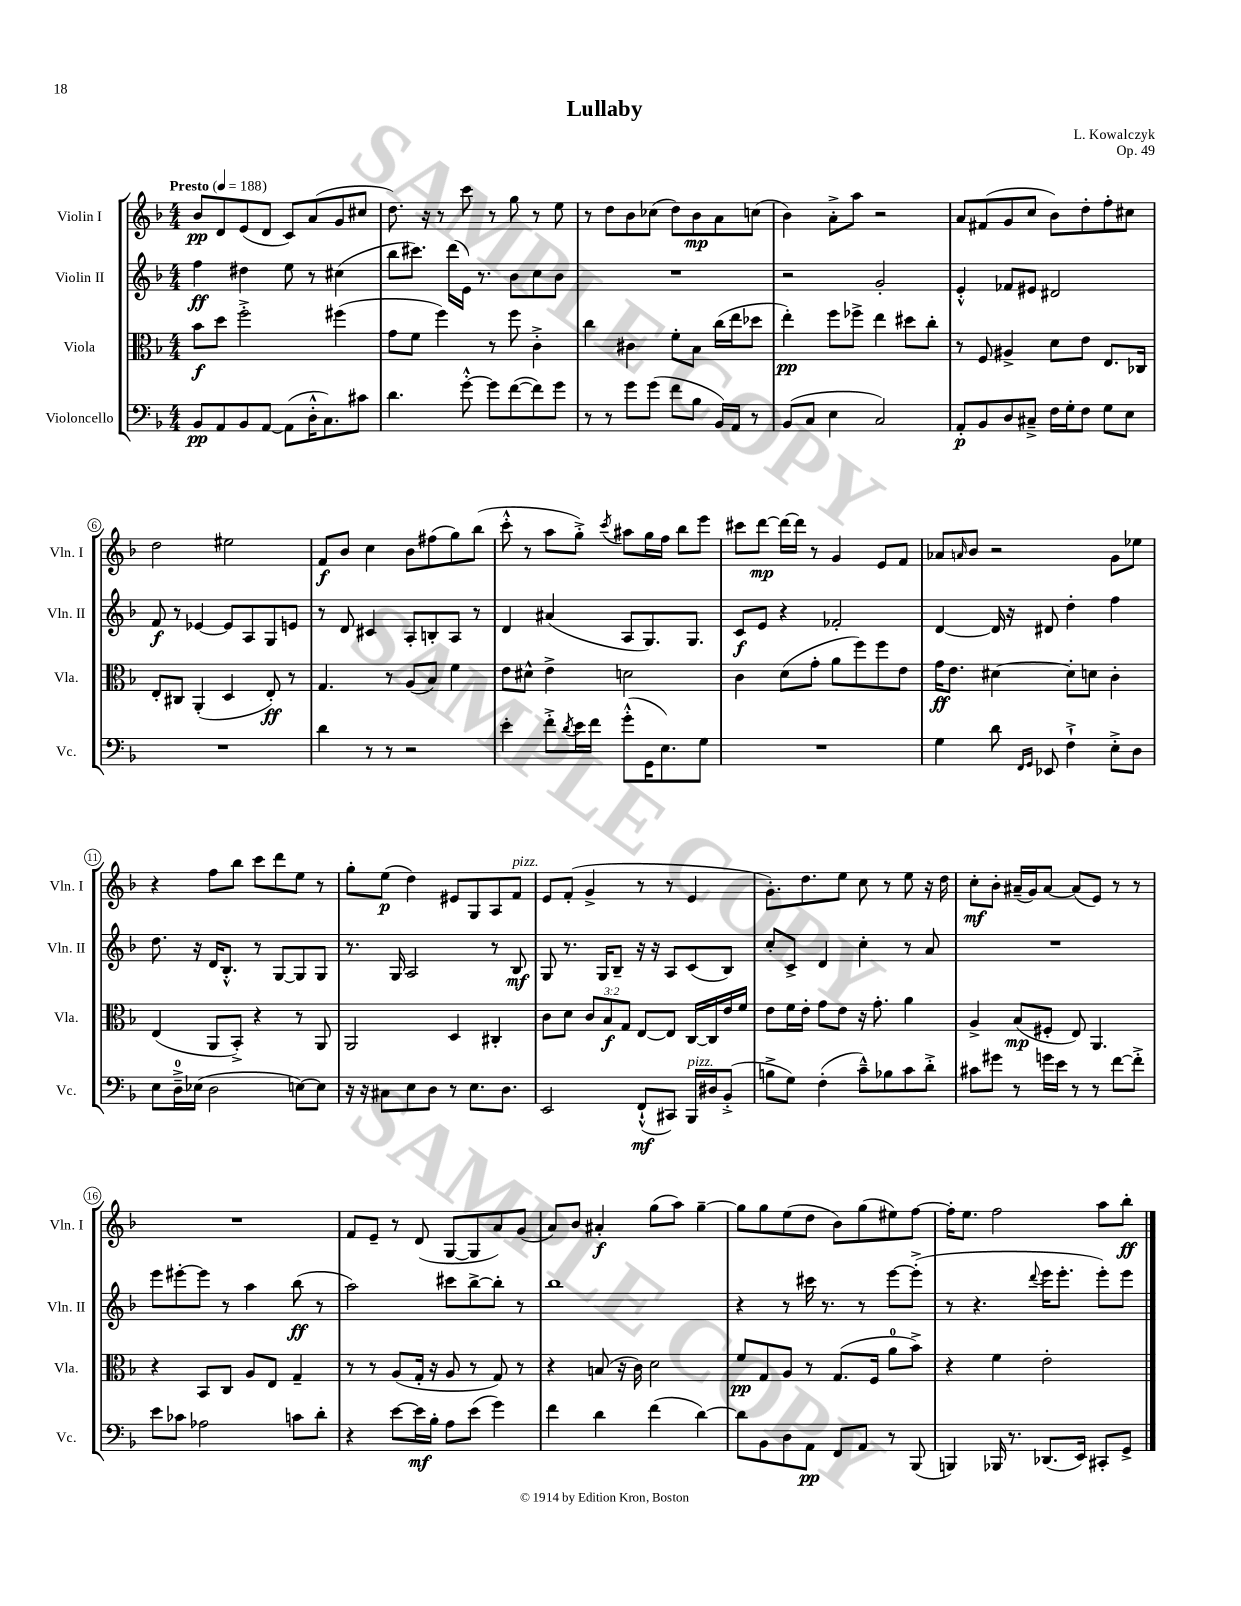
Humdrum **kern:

**kern	**dynam	**kern	**dynam	**kern	**dynam	**kern	**dynam
*part4	*part4	*part3	*part3	*part2	*part2	*part1	*part1
*staff4	*staff4	*staff3	*staff3	*staff2	*staff2	*staff1	*staff1
*I"Violoncello	*	*I"Viola	*	*I"Violin II	*	*I"Violin I	*
*I'Vc.	*	*I'Vla.	*	*I'Vln. II	*	*I'Vln. I	*
*clefF4	*	*clefC3	*	*clefG2	*	*clefG2	*
*k[b-]	*	*k[b-]	*	*k[b-]	*	*k[b-]	*
*M4/4	*	*M4/4	*	*M4/4	*	*M4/4	*
*MM188	*	*MM188	*	*MM188	*	*MM188	*
=1	=1	=1	=1	=1	=1	=1	=1
!	!	!	!	!	!	!LO:TX:a:B:t=Presto	!
8BB-/L	pp	8b-\L	f	4ff\	ff	8b-/L	pp
8AA/	.	8dd\J	.	.	.	8d/	.
8BB-/	.	2ff'^\	.	4dd#X\	.	(8e/	.
[8AA/J	.	.	.	.	.	8d/J	.
(8AA\L]	.	.	.	8ee\	.	8c/L)	.
16D'^^\K	.	.	.	8r	.	(8a/	.
8.C\)	.	.	.	.	.	.	.
.	.	(4ff#X\	.	(4cc#X\	.	8g/	.
8c#X\J	.	.	.	.	.	8cc#X/J	.
=2	=2	=2	=2	=2	=2	=2	=2
4.d\	.	8g\L	.	8bb-\L	.	8.dd\)	.
.	.	8f\J	.	8.ccc#X\J)	.	.	.
.	.	.	.	.	.	16r	.
.	.	4ff\)	.	.	.	8r	.
.	.	.	.	(16ddd\LL	.	.	.
[8g'^^\	.	.	.	16e\JJ)	.	8ccc\	.
.	.	.	.	8.r	.	.	.
8g\L]	.	8r	.	.	.	8r	.
([8f\	.	8ff\	.	8b-\L	.	8gg\	.
8f\])	.	4c'^\	.	8cc\	.	8r	.
8g\J	.	.	.	8b-\J	.	8ee\	.
=3	=3	=3	=3	=3	=3	=3	=3
8r	.	4cc\	.	1r	.	8r	.
8r	.	.	.	.	.	8dd\L	.
8g\L	.	4c#X\	.	.	.	8b-\	.
(8g\J	.	.	.	.	.	(8cc-X\J	.
8f\L	.	8f'\L	.	.	.	8dd\L)	.
8B-\J	.	8B-\J	.	.	.	8b-\	mp
16BB-/LL)	.	(16cc\LL	.	.	.	8a\	.
16AA/JJ	.	16ee\J	.	.	.	.	.
8r	.	8dd-X\J	.	.	.	(8ccn\J	.
=4	=4	=4	=4	=4	=4	=4	=4
(8BB-/L	.	4ee'\)	pp	2r	.	4b-\)	.
8C/J	.	.	.	.	.	.	.
4E\	.	8ff\L	.	.	.	8a'^\L	.
.	.	8ff-X^\J	.	.	.	8aa\J	.
2C/)	.	4ee\	.	2g'/	.	2r	.
.	.	8dd#X\L	.	.	.	.	.
.	.	8cc'\J	.	.	.	.	.
=5	=5	=5	=5	=5	=5	=5	=5
8AA'/L	p	8r	.	4e'^^/	.	8a/L	.
8BB-/	.	8F/	.	.	.	(8f#X/	.
8D/	.	4A#X^/	.	8f-X/L	.	8g/	.
8C#X~^/J	.	.	.	8e#X/J	.	8cc/J	.
16F\LL	.	8d\L	.	2d#X/	.	8b-\L)	.
16G'\J	.	.	.	.	.	.	.
8F\J	.	8e\J	.	.	.	8dd'\	.
8G\L	.	8.E/L	.	.	.	8ff'\	.
8E\J	.	.	.	.	.	8cc#X\J	.
.	.	16C-X/Jk	.	.	.	.	.
!!LO:LB:g=z
=6	=6	=6	=6	=6	=6	=6	=6
1r	.	8E'/L	.	8f/	f	2dd\	.
.	.	8C#X/J	.	8r	.	.	.
.	.	(4AA'/	.	[4e-X/	.	.	.
.	.	4D/	.	8e-/L]	.	2ee#X\	.
.	.	.	.	8A/	.	.	.
.	.	8E'/)	ff	8G/	.	.	.
.	.	8r	.	8en/J	.	.	.
=7	=7	=7	=7	=7	=7	=7	=7
4d\	.	4.G/	.	8r	.	8f/L	f
.	.	.	.	8d/	.	8b-/J	.
8r	.	.	.	4c#X/	.	4cc\	.
8r	.	8r	.	.	.	.	.
2r	.	(8A/L	.	8A'/L	.	8b-\L	.
.	.	8B-/J)	.	8Bn'/	.	(8ff#X\	.
.	.	4f\	.	8A/J	.	8gg\)	.
.	.	.	.	8r	.	(8bb-\J	.
=8	=8	=8	=8	=8	=8	=8	=8
4e'\	.	8e\L	.	4d/	.	8ccc'^^\	.
.	.	8d#X^^\J	.	.	.	8r	.
8f'^\L	.	4e^\	.	(4a#X/	.	8aa\L	.
8qd/	.	.	.	.	.	.	.
16e\L	.	.	.	.	.	8gg'^\J)	.
16f\JJ	.	.	.	.	.	.	.
.	.	.	.	.	.	8qccc/	.
(8g'^^\L	.	2dn\	.	8A/L	.	8aa#X\L	.
16GG\K	.	.	.	8.G/)	.	16gg\L	.
8.E\)	.	.	.	.	.	16ff\JJ	.
.	.	.	.	.	.	8bb-\L	.
.	.	.	.	8.G/J	.	.	.
8G\J	.	.	.	.	.	8eee\J	.
=9	=9	=9	=9	=9	=9	=9	=9
1r	.	4c\	.	8c/L	f	8ccc#X\L	.
.	.	.	.	8e/J	.	[8ddd\J	mp
.	.	(8d\L	.	4r	.	16ddd\LL_	.
.	.	.	.	.	.	16ddd\JJ]	.
.	.	8g'\J	.	.	.	8r	.
.	.	8a\L	.	2f-X'/	.	4g/	.
.	.	8ff\)	.	.	.	.	.
.	.	8ff\	.	.	.	8e/L	.
.	.	8e\J	.	.	.	8f/J	.
=10	=10	=10	=10	=10	=10	=10	=10
4G\	.	16g\KL	ff	[4d/	.	8a-X/L	.
.	.	8.e\J	.	.	.	.	.
.	.	.	.	.	.	16qqan/	.
.	.	.	.	.	.	8b-/J	.
8d\	.	[4d#X\	.	16d/]	.	2r	.
.	.	.	.	16r	.	.	.
16qqFF/LL	.	.	.	.	.	.	.
16qqGG/JJ	.	.	.	.	.	.	.
8EE-X/	.	.	.	8d#X/	.	.	.
4F`^\	.	8d#'\L]	.	4dd'\	.	.	.
.	.	8dn\J	.	.	.	.	.
8E'^\L	.	4c'\	.	4ff\	.	8g\L	.
8D\J	.	.	.	.	.	8ee-X\J	.
!!LO:LB:g=z
=11	=11	=11	=11	=11	=11	=11	=11
8E\L	.	(4E/	.	8.dd\	.	4r	.
16D~^\L	.	.	.	.	.	.	.
(16E-X\JJ	.	.	.	16r	.	.	.
2D\	.	8AA/L	.	16d/KL	.	8ff\L	.
.	.	.	.	8.B-'^^/J	.	.	.
.	.	8BB-'^/J)	.	.	.	8bb-\J	.
.	.	4r	.	8r	.	8ccc\L	.
.	.	.	.	[8G/L	.	8ddd\	.
[8En\L)	.	8r	.	8G/]	.	8ee\J	.
8E\J]	.	8AA/	.	8G/J	.	8r	.
=12	=12	=12	=12	=12	=12	=12	=12
16r	.	2AA/	.	8.r	.	8gg'\L	.
16r	.	.	.	.	.	.	.
8C#X\L	.	.	.	.	.	(8ee\J	p
.	.	.	.	16G/	.	.	.
8E\	.	.	.	2A/	.	4dd\)	.
8D\J	.	.	.	.	.	.	.
8r	.	4D/	.	.	.	8e#X/L	.
8.E\L	.	.	.	.	.	8G/	.
.	.	4C#X'/	.	8r	.	8A/	.
8.D\J	.	.	.	.	.	.	.
!	!	!	!	!	!	!LO:TX:a:i:t=pizz.	!
.	.	.	.	8B-/	mf	8f/J	.
=13	=13	=13	=13	=13	=13	=13	=13
2EE/	.	8c\L	.	8G/	.	8e/L	.
.	.	8d\J	.	8.r	.	(8f'/J	.
.	.	12c/L	.	.	.	4g^/	.
.	.	.	.	16G/KL	.	.	.
.	.	12B-/	f	.	.	.	.
.	.	.	.	8B-~/J	.	.	.
.	.	12G/J	.	.	.	.	.
(8FF`^^/L	mf	[8E/L	.	16r	.	8r	.
.	.	.	.	16r	.	.	.
8CC#X/J)	.	8E/J]	.	8A/L	.	8r	.
!LO:TX:a:i:t=pizz.	!	!	!	!	!	!	!
16BBB-/LL	.	[16C/LL	.	(8c/	.	4e/	.
16D#X/J	.	16C/]	.	.	.	.	.
(8BB-'^/J	.	16e/	.	8B-/J)	.	.	.
.	.	16f/JJ	.	.	.	.	.
=14	=14	=14	=14	=14	=14	=14	=14
8Bn^\L	.	8e\L	.	8cc'/L	.	8.g'\L)	.
8G\J)	.	16f\L	.	8c^/J	.	.	.
.	.	16e'\JJ	.	.	.	8.dd\	.
(4F'\	.	8g\L	.	4d/	.	.	.
.	.	8e\J	.	.	.	8ee\J	.
8c~^^\L)	.	16r	.	4cc'\	.	8cc\	.
.	.	8.g'\	.	.	.	.	.
8B-X\	.	.	.	.	.	8r	.
8c\	.	4a\	.	8r	.	8ee\	.
8d'^\J	.	.	.	8a/	.	16r	.
.	.	.	.	.	.	16dd\	.
=15	=15	=15	=15	=15	=15	=15	=15
8c#X\L	.	4A^/	.	1r	.	8cc'\L	mf
8g#X\J	.	.	.	.	.	8b-'\J	.
8r	.	(8B-/L	mp	.	.	(16a#X~/LL	.
.	.	.	.	.	.	16g/J)	.
16gn\LL	.	8F#X'/J	.	.	.	[8a#/J	.
16e\JJ	.	.	.	.	.	.	.
8r	.	8E/)	.	.	.	(8a#/L]	.
8r	.	4.AA/	.	.	.	8e/J)	.
[8f\L	.	.	.	.	.	8r	.
8f'^\J]	.	.	.	.	.	8r	.
!!LO:LB:g=z
=16	=16	=16	=16	=16	=16	=16	=16
8e\L	.	4r	.	8eee\L	.	1r	.
8c-X\J	.	.	.	[8eee#X'\	.	.	.
2A-X\	.	8BB-/L	.	8eee#\J]	.	.	.
.	.	8C/J	.	8r	.	.	.
.	.	8A/L	.	4aa\	.	.	.
.	.	8E/J	.	.	.	.	.
8cn\L	.	4G~/	.	(8bb-\	ff	.	.
8d'\J	.	.	.	8r	.	.	.
=17	=17	=17	=17	=17	=17	=17	=17
4r	.	8r	.	2aa\)	.	8f/L	.
.	.	8r	.	.	.	8e~/J	.
[8e\L	.	(8A/L	.	.	.	8r	.
16e\L]	mf	16G'/Jk	.	.	.	(8d/	.
16B-'\JJ	.	16r	.	.	.	.	.
8A\L	.	8A/	.	8ccc#X\L	.	[8G/L	.
(8e\J	.	8r	.	[8bb-^\	.	8G/]	.
4g\)	.	8G/)	.	8bb-'\J]	.	8a/)	.
.	.	8r	.	8r	.	(8g/J	.
=18	=18	=18	=18	=18	=18	=18	=18
4f\	.	4r	.	1bb-	.	8a/L)	.
.	.	.	.	.	.	8b-/J	.
4d\	.	(8Bn/	.	.	.	4a#X'/	f
.	.	16r	.	.	.	.	.
.	.	16c\)	.	.	.	.	.
(4f\	.	2d\	.	.	.	(8gg\L	.
.	.	.	.	.	.	8aa\J)	.
[4d\)	.	.	.	.	.	[4gg~\	.
=19	=19	=19	=19	=19	=19	=19	=19
8d\L]	.	8f/L	pp	4r	.	8gg\L]	.
8BB-\	.	8G/	.	.	.	8gg\	.
8D\	.	8A/J	.	8r	.	(8ee\	.
8AA\J	pp	8r	.	16ccc#X\	.	8dd\J	.
.	.	.	.	8.r	.	.	.
8FF/L	.	(8.G/L	.	.	.	8b-\L)	.
8AA/J	.	.	.	8r	.	(8gg\	.
.	.	16F/Jk	.	.	.	.	.
8r	.	8a\L	.	[8eee\L	.	8ee#X\)	.
(8BBB-/	.	8b-^\J)	.	(8eee'^\J]	.	[8ff\J	.
=20	=20	=20	=20	=20	=20	=20	=20
4BBBn/)	.	4r	.	8r	.	16ff'\KL]	.
.	.	.	.	.	.	8.ee\J	.
.	.	.	.	4.r	.	.	.
16BBB-X/	.	4f\	.	.	.	2ff\	.
8.r	.	.	.	.	.	.	.
.	.	.	.	8qqddd/	.	.	.
(8.DD-X/L	.	2e'\	.	16eee\KL	.	.	.
.	.	.	.	8.eee'\J	.	.	.
16EE/Jk)	.	.	.	.	.	.	.
8CC#X'/L	.	.	.	8eee'\L)	.	8aa\L	.
8GG^/J	.	.	.	8eee\J	.	8bb-'\J	ff
==	==	==	==	==	==	==	==
*-	*-	*-	*-	*-	*-	*-	*-
